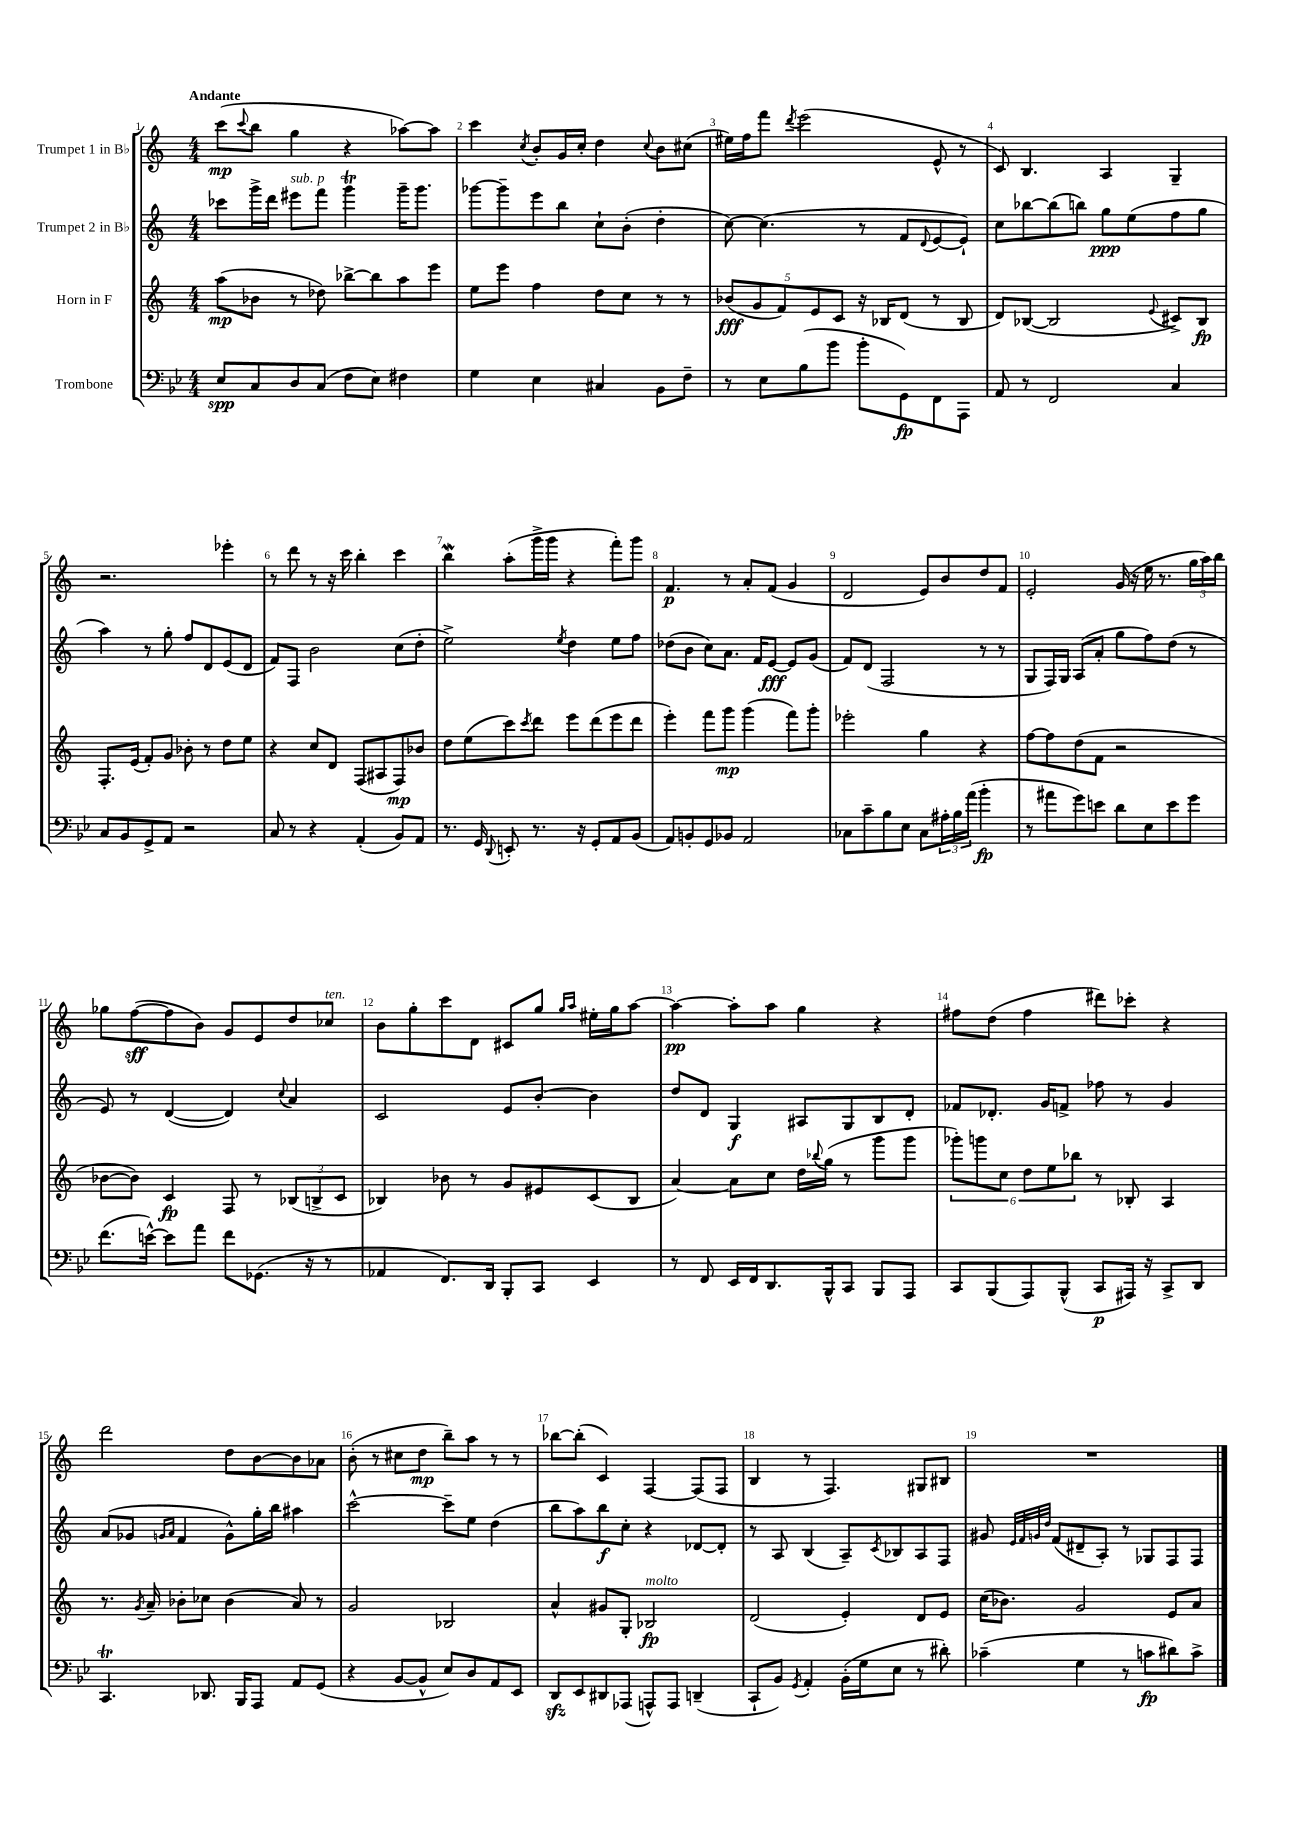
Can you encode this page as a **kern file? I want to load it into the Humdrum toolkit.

**kern	**dynam	**kern	**dynam	**kern	**dynam	**kern	**dynam
*part4	*part4	*part3	*part3	*part2	*part2	*part1	*part1
*staff4	*staff4	*staff3	*staff3	*staff2	*staff2	*staff1	*staff1
*I"Trombone	*	*I"Horn in F	*	*I"Trumpet 2 in B♭	*	*I"Trumpet 1 in B♭	*
*clefF4	*	*clefG2	*	*clefG2	*	*clefG2	*
*k[b-e-]	*	*k[]	*	*k[]	*	*k[]	*
*M4/4	*	*M4/4	*	*M4/4	*	*M4/4	*
=1	=1	=1	=1	=1	=1	=1	=1
!	!	!	!	!	!	!LO:TX:a:B:t=Andante	!
8E-/L	spp	(8aa\L	mp	8ccc-X\L	.	(8ccc\L	mp
.	.	.	.	.	.	8qqccc/	.
8C/	.	8b-X\J	.	16ggg^\L	.	8bb\J	.
.	.	.	.	16ddd\JJ	.	.	.
!	!	!	!	!LO:TX:a:i:t=sub. p	!	!	!
8D/	.	8r	.	8eee#X\L	.	4gg\	.
(8C/J	.	8dd-X\)	.	8fff\J	.	.	.
8F\L	.	[8bb-X^\L	.	4gggT\	.	4r	.
8E-\J)	.	8bb-\]	.	.	.	.	.
4F#X\	.	8aa\	.	16ggg~\KL	.	[8aa-X\L)	.
.	.	.	.	8.ggg\J	.	.	.
.	.	8eee\J	.	.	.	8aa-\J]	.
=2	=2	=2	=2	=2	=2	=2	=2
4G\	.	8ee\L	.	[8ggg-X\L	.	4ccc\	.
.	.	8eee\J	.	8ggg-~\]	.	.	.
.	.	.	.	.	.	8qcc/	.
4E-\	.	4ff\	.	8eee\	.	8b'/L	.
.	.	.	.	8bb\J	.	16g/L	.
.	.	.	.	.	.	16cc'/JJ	.
4C#X/	.	8dd\L	.	8cc`\L	.	4dd\	.
.	.	8cc\J	.	(8b'\J	.	.	.
.	.	.	.	.	.	8qqcc/	.
8BB-\L	.	8r	.	4dd'\	.	8b\L	.
8F~\J	.	8r	.	.	.	(8cc#X\J	.
=3	=3	=3	=3	=3	=3	=3	=3
8r	.	(10b-X/L	fff	[8cc\)	.	16ee#X\LL)	.
.	.	.	.	.	.	16ff\J	.
.	.	10g/	.	.	.	.	.
8E-\L	.	.	.	(4.cc\]	.	8fff\J	.
.	.	10f/)	.	.	.	.	.
.	.	.	.	.	.	8qddd/	.
(8B-\	.	.	.	.	.	(2eee\	.
.	.	10e/	.	.	.	.	.
8b-\J	.	.	.	.	.	.	.
.	.	10c/J	.	.	.	.	.
8b-'\L	.	16r	.	8r	.	.	.
.	.	16B-X/KL	.	.	.	.	.
8GG\)	fp	(8d/J	.	8f/L	.	.	.
.	.	.	.	8qqd/	.	.	.
8FF\	.	8r	.	[8e/	.	8e^^/	.
8AAA\J	.	8B-/	.	8e`/J])	.	8r	.
=4	=4	=4	=4	=4	=4	=4	=4
8AA/	.	8d/L)	.	8cc\L	.	8c/)	.
8r	.	([8B-X/J	.	[8bb-X\	.	4.B/	.
2FF/	.	2B-/]	.	(8bb-\]	.	.	.
.	.	.	.	8bbn\J)	.	.	.
.	.	.	.	8gg\L	ppp	4A/	.
.	.	.	.	(8ee\	.	.	.
.	.	8qqe/	.	.	.	.	.
4C/	.	8c#X^/L)	.	8ff\	.	4G~/	.
.	.	8B-/J	fp	8gg\J	.	.	.
!!LO:LB:g=z
=5	=5	=5	=5	=5	=5	=5	=5
8C/L	.	8.F'/L	.	4aa\)	.	2.r	.
8BB-/	.	.	.	.	.	.	.
.	.	(16e/Jk	.	.	.	.	.
8GG^/	.	8f'/L)	.	8r	.	.	.
8AA/J	.	8g/J	.	8gg'\	.	.	.
2r	.	8b-X'\	.	8ff/L	.	.	.
.	.	8r	.	8d/	.	.	.
.	.	8dd\L	.	(8e/	.	4eee-X'\	.
.	.	8ee\J	.	8d/J	.	.	.
=6	=6	=6	=6	=6	=6	=6	=6
8C/	.	4r	.	8f/L)	.	8r	.
8r	.	.	.	8F/J	.	8ddd\	.
4r	.	8cc/L	.	2b\	.	8r	.
.	.	8d/J	.	.	.	16r	.
.	.	.	.	.	.	16ccc\	.
(4AA'/	.	(8F/L	.	.	.	4bb'\	.
.	.	8A#X/	.	.	.	.	.
8BB-/L)	.	8F/)	mp	(8cc\L	.	4ccc\	.
8AA/J	.	8b-X/J	.	8dd'\J	.	.	.
=7	=7	=7	=7	=7	=7	=7	=7
8.r	.	8dd\L	.	2ee^\)	.	4bbW\	.
.	.	(8ee\	.	.	.	.	.
16GG/	.	.	.	.	.	.	.
8qqDD/	.	.	.	.	.	.	.
8EEn'/	.	8ccc\)	.	.	.	(8aa'\L	.
.	.	8qccc/	.	.	.	.	.
8.r	.	8ddd\J	.	.	.	16ggg^\L	.
.	.	.	.	.	.	16ggg\JJ	.
.	.	.	.	8qee/	.	.	.
.	.	8eee\L	.	4dd\	.	4r	.
16r	.	.	.	.	.	.	.
8GG'/L	.	(8ddd\	.	.	.	.	.
8AA/	.	8eee\	.	8ee\L	.	8fff'\L)	.
(8BB-/J	.	8ddd\J	.	8ff\J	.	8ggg\J	.
=8	=8	=8	=8	=8	=8	=8	=8
8AA/L)	.	4eee'\)	.	(8dd-X\L	.	4.f/	p
8BBn'/	.	.	.	8b\J	.	.	.
8GG/	.	8fff\L	.	8cc\L)	.	.	.
8BB-X/J	.	8ggg\J	mp	8.a\J	.	8r	.
2AA/	.	(4ggg\	.	.	.	8a'/L	.
.	.	.	.	16f/KL	.	.	.
.	.	.	.	[8e/J	fff	(8f/J	.
.	.	8fff\L)	.	8e/L]	.	4g/	.
.	.	8ggg'\J	.	(8g/J	.	.	.
=9	=9	=9	=9	=9	=9	=9	=9
8C-X\L	.	2eee-X'\	.	8f/L)	.	2d/	.
8c~\	.	.	.	(8d/J	.	.	.
8B-\	.	.	.	2F/	.	.	.
8E-\J	.	.	.	.	.	.	.
8C-\L	.	4gg\	.	.	.	8e/L)	.
24A#X'\L	.	.	.	.	.	8b/	.
24B-\	.	.	.	.	.	.	.
(24a\JJ	.	.	.	.	.	.	.
4b-'\	fp	4r	.	8r	.	8dd/	.
.	.	.	.	8r	.	8f/J	.
=10	=10	=10	=10	=10	=10	=10	=10
8r	.	[8ff\L	.	8G/L	.	2e'/	.
8a#X\L	.	8ff\]	.	16F/L)	.	.	.
.	.	.	.	16G/JJ	.	.	.
8g\)	.	(8dd\	.	(8A/L	.	.	.
8en\J	.	8f\J	.	8a'/J	.	.	.
8d\L	.	2r	.	8gg\L	.	(16g/	.
.	.	.	.	.	.	16r	.
8E-\	.	.	.	8ff\)	.	16ee\	.
.	.	.	.	.	.	8.r	.
8e\	.	.	.	(8dd\J	.	.	.
8g\J	.	.	.	8r	.	24gg\LL	.
.	.	.	.	.	.	24aa\)	.
.	.	.	.	.	.	24bb\JJ	.
!!LO:LB:g=z
=11	=11	=11	=11	=11	=11	=11	=11
(8.f\L	.	[8b-X\L	.	8e/)	.	8gg-X\L	.
.	.	8b-\J])	.	8r	.	([8ff\	sff
[16en^^\Jk)	.	.	.	.	.	.	.
8e\L]	.	4c/	fp	([4d/	.	8ff\]	.
8a\J	.	.	.	.	.	8b\J)	.
8f\L	.	8F/	.	4d/])	.	8g/L	.
(8.GG-X\J	.	8r	.	.	.	8e/	.
.	.	.	.	8qqcc/	.	.	.
.	.	(12B-X/L	.	4a/	.	8dd/	.
16r	.	.	.	.	.	.	.
.	.	12Bn^/	.	.	.	.	.
!	!	!	!	!	!	!LO:TX:a:i:t=ten.	!
8r	.	.	.	.	.	8cc-X/J	.
.	.	12c/J	.	.	.	.	.
=12	=12	=12	=12	=12	=12	=12	=12
4AA-X/	.	4B-X/)	.	2c/	.	8b\L	.
.	.	.	.	.	.	8gg'\	.
8.FF/L)	.	8b-X\	.	.	.	8ccc\	.
.	.	8r	.	.	.	8d\J	.
16DD/Jk	.	.	.	.	.	.	.
8BBB-'/L	.	8g/L	.	8e/L	.	8c#X/L	.
8CC/J	.	8e#X/	.	[8b'/J	.	8gg/J	.
.	.	.	.	.	.	16qqgg/LL	.
.	.	.	.	.	.	16qqaa/JJ	.
4EE-/	.	(8c/	.	4b\]	.	16ee#X'\LL	.
.	.	.	.	.	.	16gg\J	.
.	.	8B-/J	.	.	.	[8aa\J	.
=13	=13	=13	=13	=13	=13	=13	=13
8r	.	[4a/)	.	8dd/L	.	4aa\_	pp
8FF/	.	.	.	8d/J	.	.	.
16EE-/LL	.	8a\L]	.	4G/	f	8aa'\L]	.
16FF/J	.	.	.	.	.	.	.
8.DD/	.	8cc\J	.	.	.	8aa\J	.
.	.	16dd\LL	.	8A#X/L	.	4gg\	.
.	.	8qqbb-X/	.	.	.	.	.
16BBB-^^/k	.	(16gg\JJ	.	.	.	.	.
8CC/J	.	8r	.	8G/	.	.	.
8BBB-/L	.	8ggg\L	.	8B/	.	4r	.
8AAA/J	.	8ggg\J	.	8d'/J	.	.	.
=14	=14	=14	=14	=14	=14	=14	=14
8CC/L	.	12ggg-X'\L)	.	8f-X/L	.	8ff#X\L	.
.	.	12gggn\	.	.	.	.	.
(8BBB-/	.	.	.	8.d-X'/J	.	(8dd\J	.
.	.	12cc\J	.	.	.	.	.
8AAA/)	.	12dd\L	.	.	.	4ff#\	.
.	.	.	.	16g/KL	.	.	.
.	.	12ee\	.	.	.	.	.
(8BBB-^^/J	.	.	.	8fn^/J	.	.	.
.	.	12bb-X\J	.	.	.	.	.
8CC/L	p	8r	.	8ff-X\	.	8ddd#X\L)	.
16AAA#X/Jk)	.	8B-X'/	.	8r	.	8ccc-X'\J	.
16r	.	.	.	.	.	.	.
8CC^/L	.	4A/	.	4g/	.	4r	.
8DD/J	.	.	.	.	.	.	.
!!LO:LB:g=z
=15	=15	=15	=15	=15	=15	=15	=15
4.CCT/	.	8.r	.	(8a/L	.	2ddd\	.
.	.	.	.	8g-X/J	.	.	.
.	.	8qg/	.	.	.	.	.
.	.	16a~/	.	.	.	.	.
.	.	.	.	16qqgn/LL	.	.	.
.	.	.	.	16qqa/JJ	.	.	.
.	.	8b-X'\L	.	4f/	.	.	.
8.DD-X/	.	8cc-X\J	.	.	.	.	.
.	.	(4b-\	.	8g^^\L)	.	8dd\L	.
16BBB-/KL	.	.	.	.	.	.	.
8AAA/J	.	.	.	16gg'\L	.	[8b\	.
.	.	.	.	16bb\JJ	.	.	.
8AA/L	.	8a/)	.	4aa#X\	.	8b\]	.
(8GG/J	.	8r	.	.	.	8a-X\J	.
=16	=16	=16	=16	=16	=16	=16	=16
4r	.	2g/	.	[2ccc^^\	.	(8b'\	.
.	.	.	.	.	.	8r	.
[8BB-/L	.	.	.	.	.	8cc#X\L	.
8BB-^^/J]	.	.	.	.	.	8dd\J	mp
8E-/L)	.	2B-X/	.	8ccc~\L]	.	8bb~\L)	.
8D/	.	.	.	8ee\J	.	8aa\J	.
8AA/	.	.	.	(4dd\	.	8r	.
8EE-/J	.	.	.	.	.	8r	.
=17	=17	=17	=17	=17	=17	=17	=17
8DDzz/L	.	4a^^/	.	8bb\L	.	[8bb-X\L	.
8EE-/	.	.	.	8aa\)	.	(8bb-'\J]	.
8DD#X/	.	8g#X/L	.	8bb\	f	4c/)	.
(8AAA-X/J	.	8G'/J	.	8cc'\J	.	.	.
!	!	!LO:TX:a:i:t=molto	!	!	!	!	!
8AAAn^^/L)	.	2B-X/	fp	4r	.	[4F/	.
8AAA/J	.	.	.	.	.	.	.
(4DDn~/	.	.	.	[8d-X/L	.	(8F/L]	.
.	.	.	.	8d-'/J]	.	8F/J	.
=18	=18	=18	=18	=18	=18	=18	=18
8CC`/L	.	(2d/	.	8r	.	4B/	.
8BB-/J)	.	.	.	8A/	.	.	.
8qGG/	.	.	.	.	.	.	.
4AA'/	.	.	.	(4B/	.	8r	.
.	.	.	.	.	.	4.F/)	.
(16BB-'\LL	.	4e'/)	.	8A~/L)	.	.	.
16G\J	.	.	.	.	.	.	.
.	.	.	.	8qc/	.	.	.
8E-\J	.	.	.	8B-X/	.	.	.
8r	.	8d/L	.	8A/	.	8G#X/L	.
8d#X'\)	.	8e/J	.	8F/J	.	8B#X/J	.
=19	=19	=19	=19	=19	=19	=19	=19
(4c-X~\	.	(16cc\KL	.	8g#X/	.	1r	.
.	.	8.b-X\J)	.	.	.	.	.
.	.	.	.	32qqe/LLL	.	.	.
.	.	.	.	32qqf/	.	.	.
.	.	.	.	32qqgn/	.	.	.
.	.	.	.	32qqdd/JJJ	.	.	.
.	.	.	.	(8f/L	.	.	.
4G\	.	2g/	.	8d#X~/	.	.	.
.	.	.	.	8A'/J)	.	.	.
8r	.	.	.	8r	.	.	.
8cn\L	fp	.	.	8G-X/L	.	.	.
8d#X\)	.	8e/L	.	8F/	.	.	.
8c^\J	.	8a/J	.	8F/J	.	.	.
==	==	==	==	==	==	==	==
*-	*-	*-	*-	*-	*-	*-	*-
